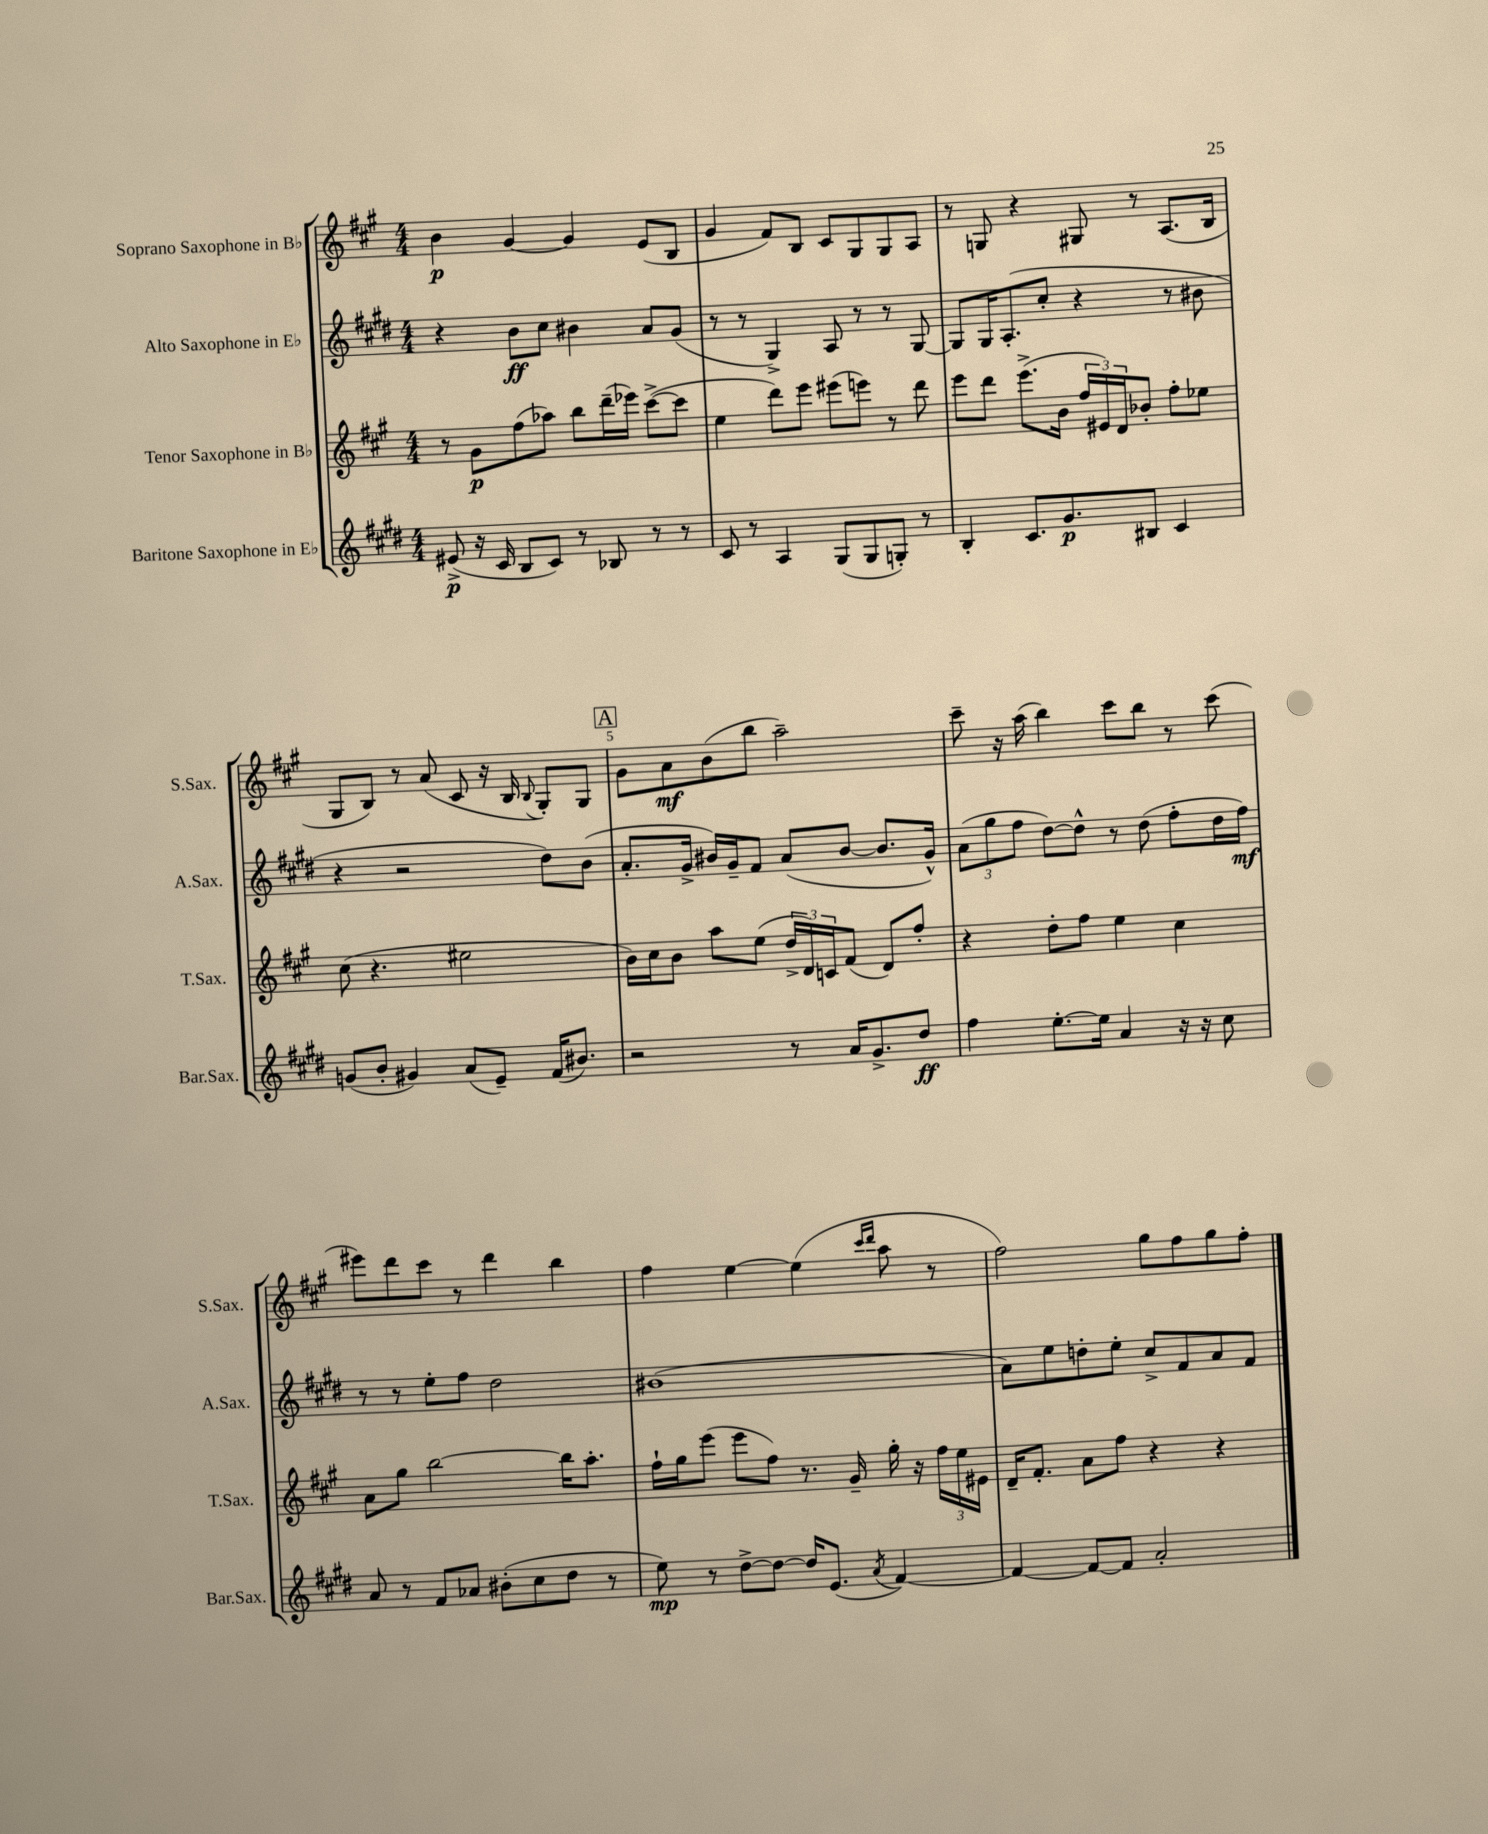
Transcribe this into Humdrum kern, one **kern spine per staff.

**kern	**kern	**kern	**kern
*staff4	*staff3	*staff2	*staff1
*clefG2	*clefG2	*clefG2	*clefG2
*k[f#c#g#d#]	*k[f#c#g#]	*k[f#c#g#d#]	*k[f#c#g#]
*M4/4	*M4/4	*M4/4	*M4/4
(8e#^	8r	4r	4b
16r	8g#	.	.
16c#	.	.	.
8B	(8ff#	8b	[4g#
8c#)	8aa-)	8cc#	.
8r	8bb	4b#	4g#]
8B-	(16ddd~	.	.
.	16eee-)	.	.
8r	([8ccc#^	8a	(8e
8r	8ccc#]	(8g#	8B
=	=	=	=
8c#	4ee	8r	4g#
8r	.	8r	.
4A	8ddd)	4G#^)	8f#)
.	8eee	.	8B
(8G#	(8eee#	8A	8c#
8G#	8eee)	8r	8G#
8G')	8r	8r	8G#
8r	8ddd	[8G#	8A
=	=	=	=
4B'	8eee	8G#]	8r
.	8ddd	16G#	8G
.	.	(8.A'	.
8.c#	(8.eee^	.	4r
.	.	8cc#'	.
8.g#	16b	.	.
.	24ff#	4r	8G#
.	24e#)	.	.
.	24d	.	.
8B#	8b-'	.	8r
4c#	8ff#'	8r	(8.A
.	8ee-	8b#	.
.	.	.	16B
=	=	=	=
(8g	(8cc#	4r	8G#
8b'	4.r	.	8B)
4g#)	.	2r	8r
.	.	.	(8a
(8a	2ee#	.	8c#
8e~)	.	.	16r
.	.	.	16B
.	.	.	8qqB
(16f#	.	8dd#)	8G#')
8.b#)	.	.	.
.	.	(8b	8G#
=	=	=	=
2r	16b)	8.a'	8g#
.	16cc#	.	.
.	8b	.	8a
.	.	16g#^	.
.	8aa	16b#)	(8b
.	.	16g#~	.
.	(8ee	8f#	8bb
8r	24dd^	(8a	2aa~)
.	24d)	.	.
.	24c	.	.
16a	(8f#	[8b#	.
8.g#^	.	.	.
.	8d)	8.b#]	.
8dd#	8ff#'	.	.
.	.	16g#^^)	.
=	=	=	=
4ff#	4r	(12a	8ccc#~
.	.	12gg#	.
.	.	.	16r
.	.	12ff#	.
.	.	.	(16aa
[8.ee'	8dd'	[8dd#)	4bb)
.	8ff#	8dd#^^]	.
16ee]	.	.	.
4a	4ee	8r	8ccc#
.	.	(8dd#	8bb
16r	4cc#	8ff#'	8r
16r	.	.	.
8cc#	.	16dd#	(8ccc#
.	.	16ff#)	.
=	=	=	=
8a	8a	8r	8eee#)
8r	8gg#	8r	8ddd
8f#	[2bb	8ee'	8ccc#
8a-	.	8ff#	8r
(8b#'	.	2dd#	4ddd
8cc#	.	.	.
8dd#	16bb]	.	4bb
.	8.aa'	.	.
8r	.	.	.
=	=	=	=
8ee)	16ff#`	(1b#	4ff#
.	16gg#	.	.
8r	(8eee	.	.
[8dd#^	8eee	.	[4ee
8dd#_	8ff#)	.	.
16dd#]	8.r	.	(4ee]
(8.e	.	.	.
.	16g#~	.	.
.	.	.	16qqccc#
8qa	.	.	16qqddd
[4f#)	16gg#'	.	8aa
.	16r	.	.
.	24ff#	.	8r
.	24ee	.	.
.	24e#	.	.
=	=	=	=
4f#_	16d~	8a)	2ff#)
.	8.f#'	.	.
.	.	8ee	.
8f#_	8a	8dd'	.
8f#]	8ff#	8ee'	.
2a'	4r	8cc#^	8gg#
.	.	8f#	8ff#
.	4r	8a	8gg#
.	.	8f#	8ff#'
==	==	==	==
*-	*-	*-	*-
